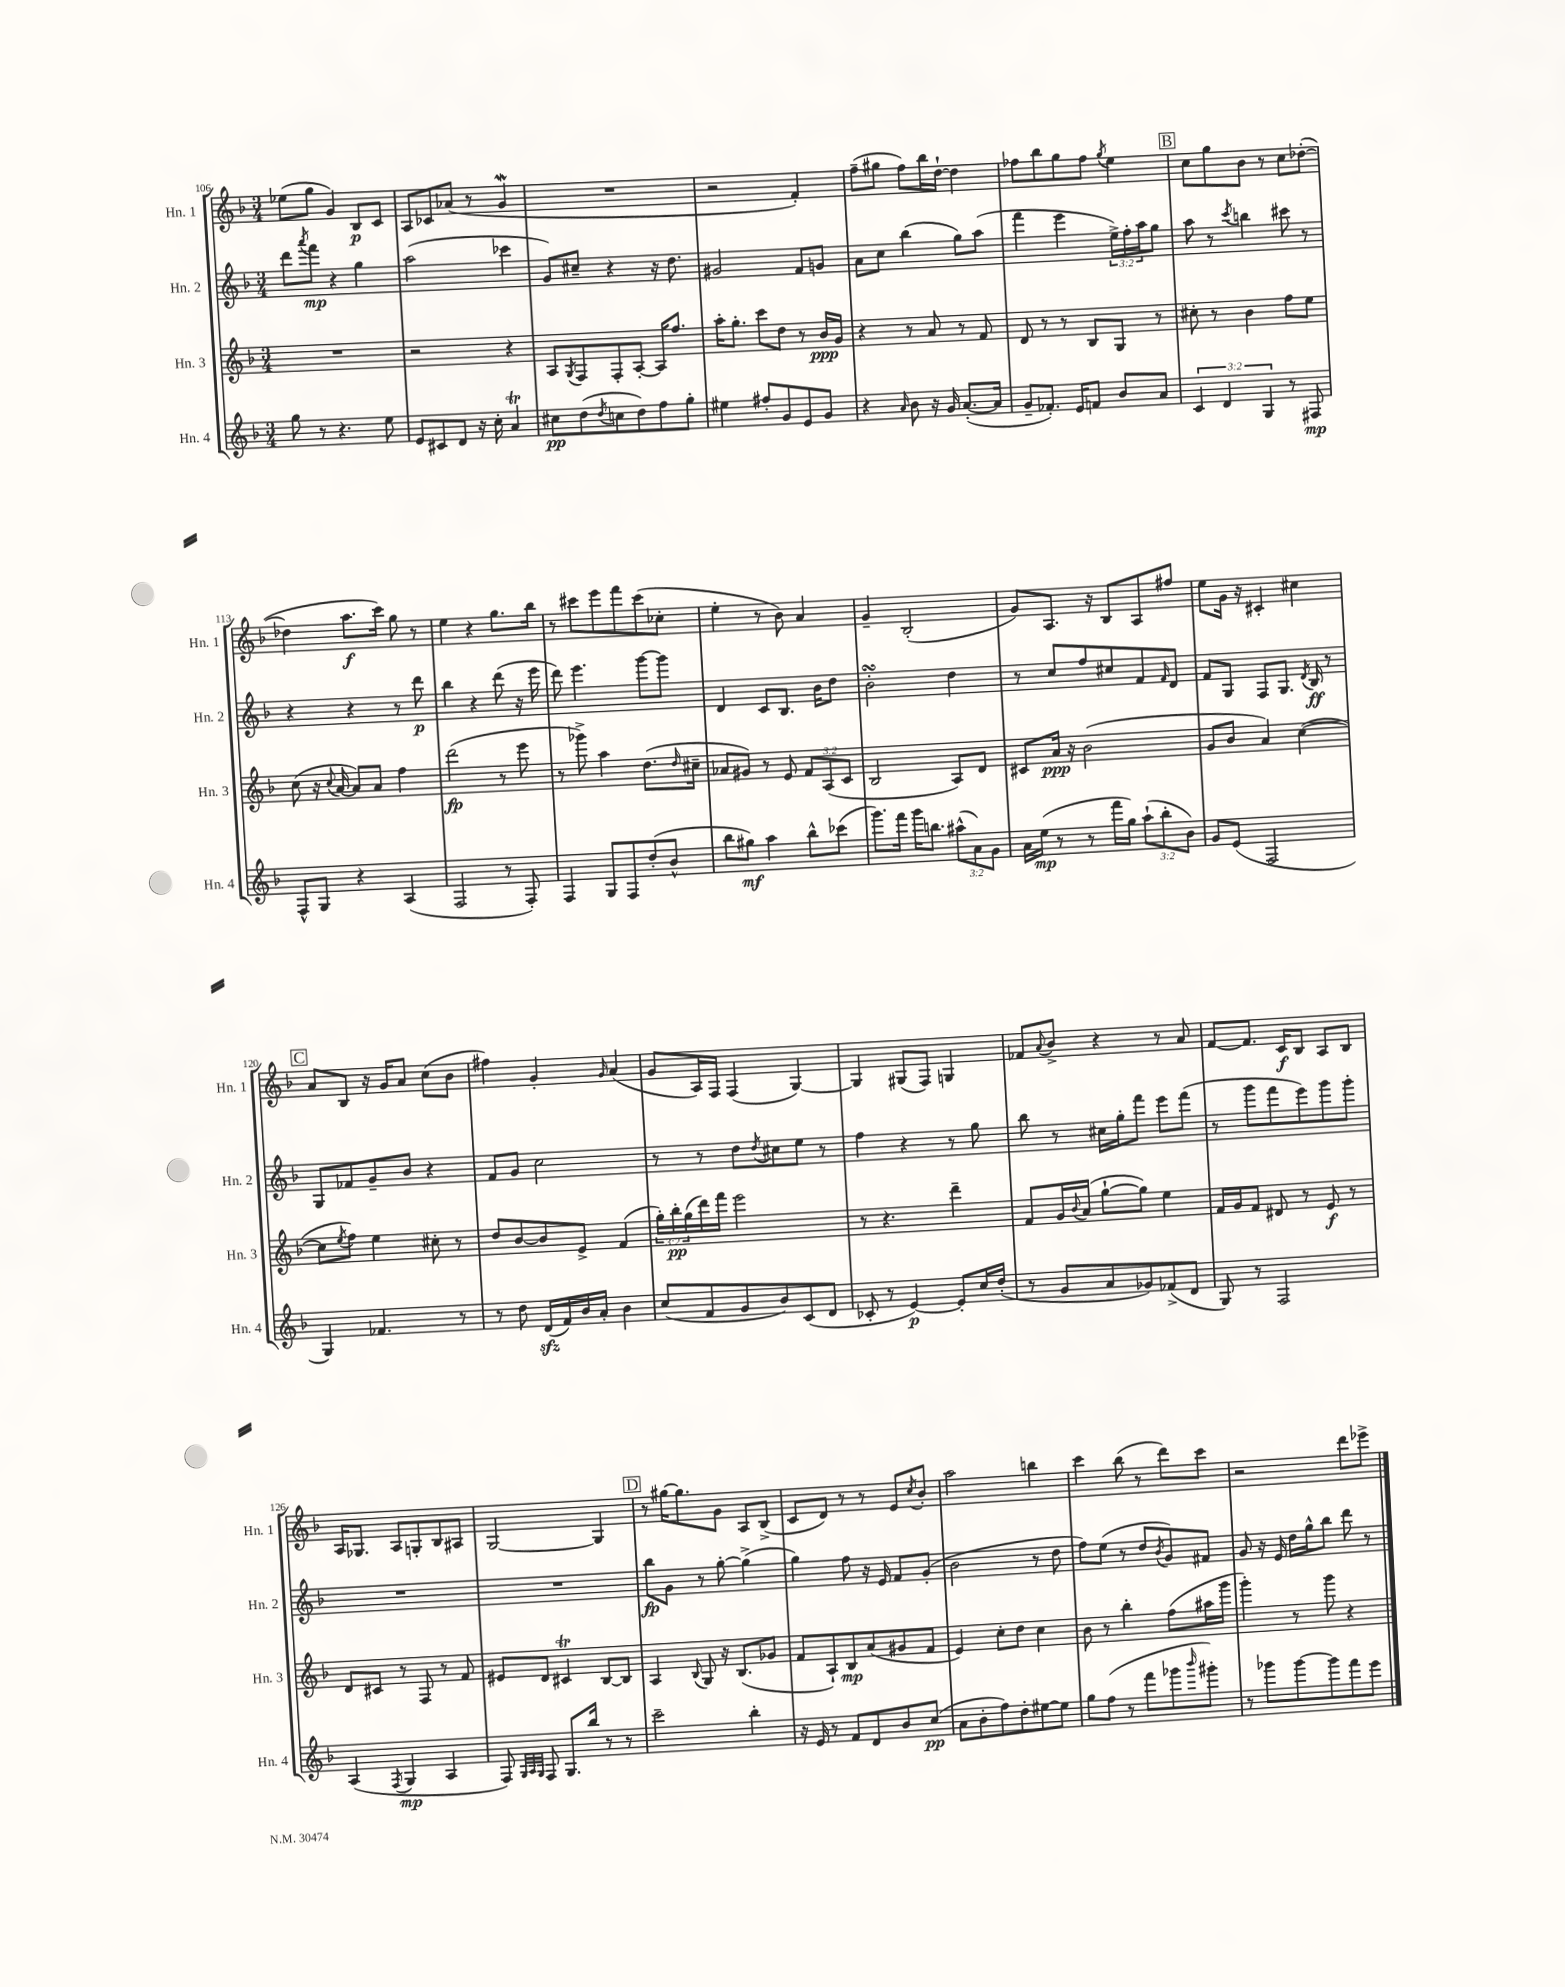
<<
\new StaffGroup <<
\new Staff = "s0" \with { instrumentName = "Hn. 1" shortInstrumentName = "Hn. 1" } {
    \clef treble \key f \major \numericTimeSignature \time 3/4
    ees''8( g''8 g'4) bes8\p c'8 |
    a8 ces'8 aes'8( r8 g'4\mordent |
    R2. |
    r2 f'4-.) |
    f''8--( gis''8 f''8) bes''16 d''16~-! d''4 |
    fes''8 bes''8 g''8 fes''8 \acciaccatura { g''8 } e''4 |
    \mark \markup { \box "B" } c''8 g''8 bes'8 r8 c''8 des''8~-.( |
    des''4 a''8.\f c'''16) g''8 r8 |
    e''4 r4 g''8. bes''16 |
    r8 cis'''8 e'''8 f'''8 cis'''8( ces''8-. |
    e''4-. r8 bes'8) a'4 |
    g'4-- bes2-.( |
    g'8) a8. r16 bes8 a8 fis''8 |
    e''8 g'16 r16 cis'4-. cis''4 |
    \mark \markup { \box "C" } a'8 bes8 r16 g'16 a'8 c''8( bes'8 |
    fis''4) g'4-. \grace { g'16 } a'4( |
    g'8 a16) f16 f4( g4~) |
    g4 gis8( f8) g4 |
    fes'8 \appoggiatura { a'8 } bes'8-> r4 r8 a'8 |
    f'8~ f'8. c'16\f bes8 a8 bes8 |
    a16 ges8. a8 g8-. bes8 ais8 |
    g2~ g4 |
    \mark \markup { \box "D" } r8 gis''16~ gis''8. g'8 a8 bes8->( |
    c'8 d'8) r8 r8 e'8 \acciaccatura { c''8 } bes'8-. |
    a''2 b''4 |
    c'''4 bes''8( r8 d'''8) c'''8 |
    r2 d'''8 ees'''8-> \bar "|." |
}
\new Staff = "s1" \with { instrumentName = "Hn. 2" shortInstrumentName = "Hn. 2" } {
    \clef treble \key f \major \numericTimeSignature \time 3/4 \override Staff.TupletNumber.text = #tuplet-number::calc-fraction-text
    d'''8 \acciaccatura { a'''8 } f'''8\mp r4 g''4 |
    a''2( ces'''4 |
    g'8) cis''8-- r4 r16 d''8. |
    gis'2 f'8 g'8 |
    a'8 c''8 bes''4( g''8) a''8( |
    f'''4 e'''4 \tuplet 3/2 { e''16->) f''16-. a''16 } g''8 |
    \mark \markup { \box "B" } a''8 r8 \acciaccatura { c'''8 } b''4 cis'''8 r8 |
    r4 r4 r8 d'''8\p |
    bes''4 r4 d'''8( r16 e'''16 |
    d'''8) e'''4. g'''8~ g'''8 |
    d'4 c'8 bes8. bes'16 d''8 |
    bes'2-.\turn d''4 |
    r8 c''8 f''8 cis''8 f'8 \grace { f'16 } d'8 |
    f'8 g8 f8 g8. \acciaccatura { d'8 } bes16\ff r8 |
    \mark \markup { \box "C" } g8 fes'8 g'8-- bes'8 r4 |
    f'8 g'8 c''2 |
    r8 r8 d''8 \acciaccatura { d''8 } cis''8 e''8 r8 |
    f''4 r4 r8 g''8 |
    bes''8 r8 cis''16 g''16-. f'''8 e'''8 f'''8( |
    r8 g'''8 f'''8 e'''8) g'''8 g'''8-. |
    R2. |
    R2. |
    \mark \markup { \box "D" } bes''8\fp g'8 r8 g''8~-. g''4->( |
    g''4) f''8 r16 e'16 f'8 g'8-.( |
    bes'2 r8 d''8 |
    f''8) e''8( r8 d''8 \acciaccatura { bes'8 } g'8) fis'8 |
    g'8 r16 e'16 d''16 g''16-^ bes''8 d'''8 r8 \bar "|." |
}
\new Staff = "s2" \with { instrumentName = "Hn. 3" shortInstrumentName = "Hn. 3" } {
    \clef treble \key f \major \numericTimeSignature \time 3/4 \override Staff.TupletNumber.text = #tuplet-number::calc-fraction-text
    R2. |
    r2 r4 |
    a8 \acciaccatura { g8 } f8 f8-. a8~-. a16 f''8. |
    a''16-. g''8.-. c'''8 d''8 r8 bes'16\ppp g'16 |
    r4 r8 a'8 r8 f'8 |
    d'8 r8 r8 bes8 g8 r8 |
    \mark \markup { \box "B" } cis''8-. r8 bes'4 f''8 e''8 |
    c''8( r16 \appoggiatura { c''8 } a'16~ a'8) a'8 f''4 |
    d'''2\fp( r8 e'''8 |
    r8 ges'''8->) a''4 d''8.( \grace { d''16 } cis''16-- |
    aes'8 gis'8) r8 e'8 \tuplet 3/2 { f'8 a8( c'8 } |
    bes2 a8) d'8 |
    cis'8 a'16\ppp r16 bes'2( |
    g'8 bes'8 a'4) c''4~( |
    \mark \markup { \box "C" } c''8 \acciaccatura { e''8 } f''8) e''4 cis''8-. r8 |
    d''8 bes'8~ bes'8 e'8-> f'4( |
    \tuplet 3/2 { g''16-.) bes''16-.\pp g''16( } d'''16) f'''16 e'''2 |
    r8 r4. d'''4-- |
    f'8 g'16 \appoggiatura { bes'8 } a'16( g''8~-! g''8) e''4 |
    f'16 g'16 f'8 dis'8 r8 e'8\f r8 |
    d'8 cis'8 r8 f8 r8 f'8 |
    eis'8 d'8 cis'4\trill bes8~ bes8 |
    \mark \markup { \box "D" } a4 \appoggiatura { bes8 } g8 r16 bes8.( ges'8 |
    f'8 a8-!) bes8\mp a'8( gis'8 f'8 |
    e'4) c''8-. d''8 c''4 |
    bes'8 r8 bes''4-. f''8( ais''16 g'''16 |
    g'''4-.) r8 g'''8 r4 \bar "|." |
}
\new Staff = "s3" \with { instrumentName = "Hn. 4" shortInstrumentName = "Hn. 4" } {
    \clef treble \key f \major \numericTimeSignature \time 3/4 \override Staff.TupletNumber.text = #tuplet-number::calc-fraction-text
    g''8 r8 r4. e''8 |
    e'8 cis'8 d'8 r16 c''16-. a'4\trill |
    cis''8\pp d''8( \acciaccatura { d''8 } c''8 d''8) f''8 g''8-. |
    eis''4 fis''8-. g'8 e'8 g'8 |
    r4 \grace { a'16 } bes'8 r16 g'16 a'8.~-.( a'16 |
    g'8-- fes'8.-.) e'16 f'8 bes'8 a'8 |
    \mark \markup { \box "B" } \tuplet 3/2 { c'4 d'4 g4 } r8 fis8\mp |
    f8-^ g8 r4 a4( |
    f2 r8 f8-.) |
    f4 g8 f8 d''8-.( bes'8-^ |
    bes''8 gis''8\mf) a''4 bes''8-^ ces'''8( |
    g'''8.) f'''16 g'''16 b''8. \tuplet 3/2 { ais''8-^( a'8) g'8 } |
    a'16 e''16\mp( r8 r8 f'''16 g''16) \tuplet 3/2 { a''8-!( bes''8-. bes'8) } |
    g'8 e'8( f2 |
    \mark \markup { \box "C" } g4) fes'4. r8 |
    r8 d''8 d'16\sfz( f'16) bes'16 a'16-. bes'4 |
    c''8( f'8 g'8 bes'8) c'8( d'8 |
    ces'8-. r8 e'4~\p) e'8-. c''16 d''16-.( |
    r8 g'8 a'8 ges'8) fes'8->( d'8 |
    g8) r8 f2 |
    a4( \acciaccatura { f8 } g4\mp a4 |
    f8) \grace { g32 a32 g32 } f8 g8. bes''16 r8 r8 |
    \mark \markup { \box "D" } c'''2-- bes''4-. |
    r16 e'16 r8 f'8 d'8 bes'8 c''8\pp( |
    a'8 bes'8-. f''8) d''8-. eis''8~ eis''8 |
    g''8 f''8( r8 f'''8 ges'''8 \grace { bes'''16 } gis'''8-.) |
    r8 ges'''8 ges'''8~ ges'''8 f'''8 e'''8 \bar "|." |
}
>>
>>
\layout { \context { \Score currentBarNumber = #106 } }
